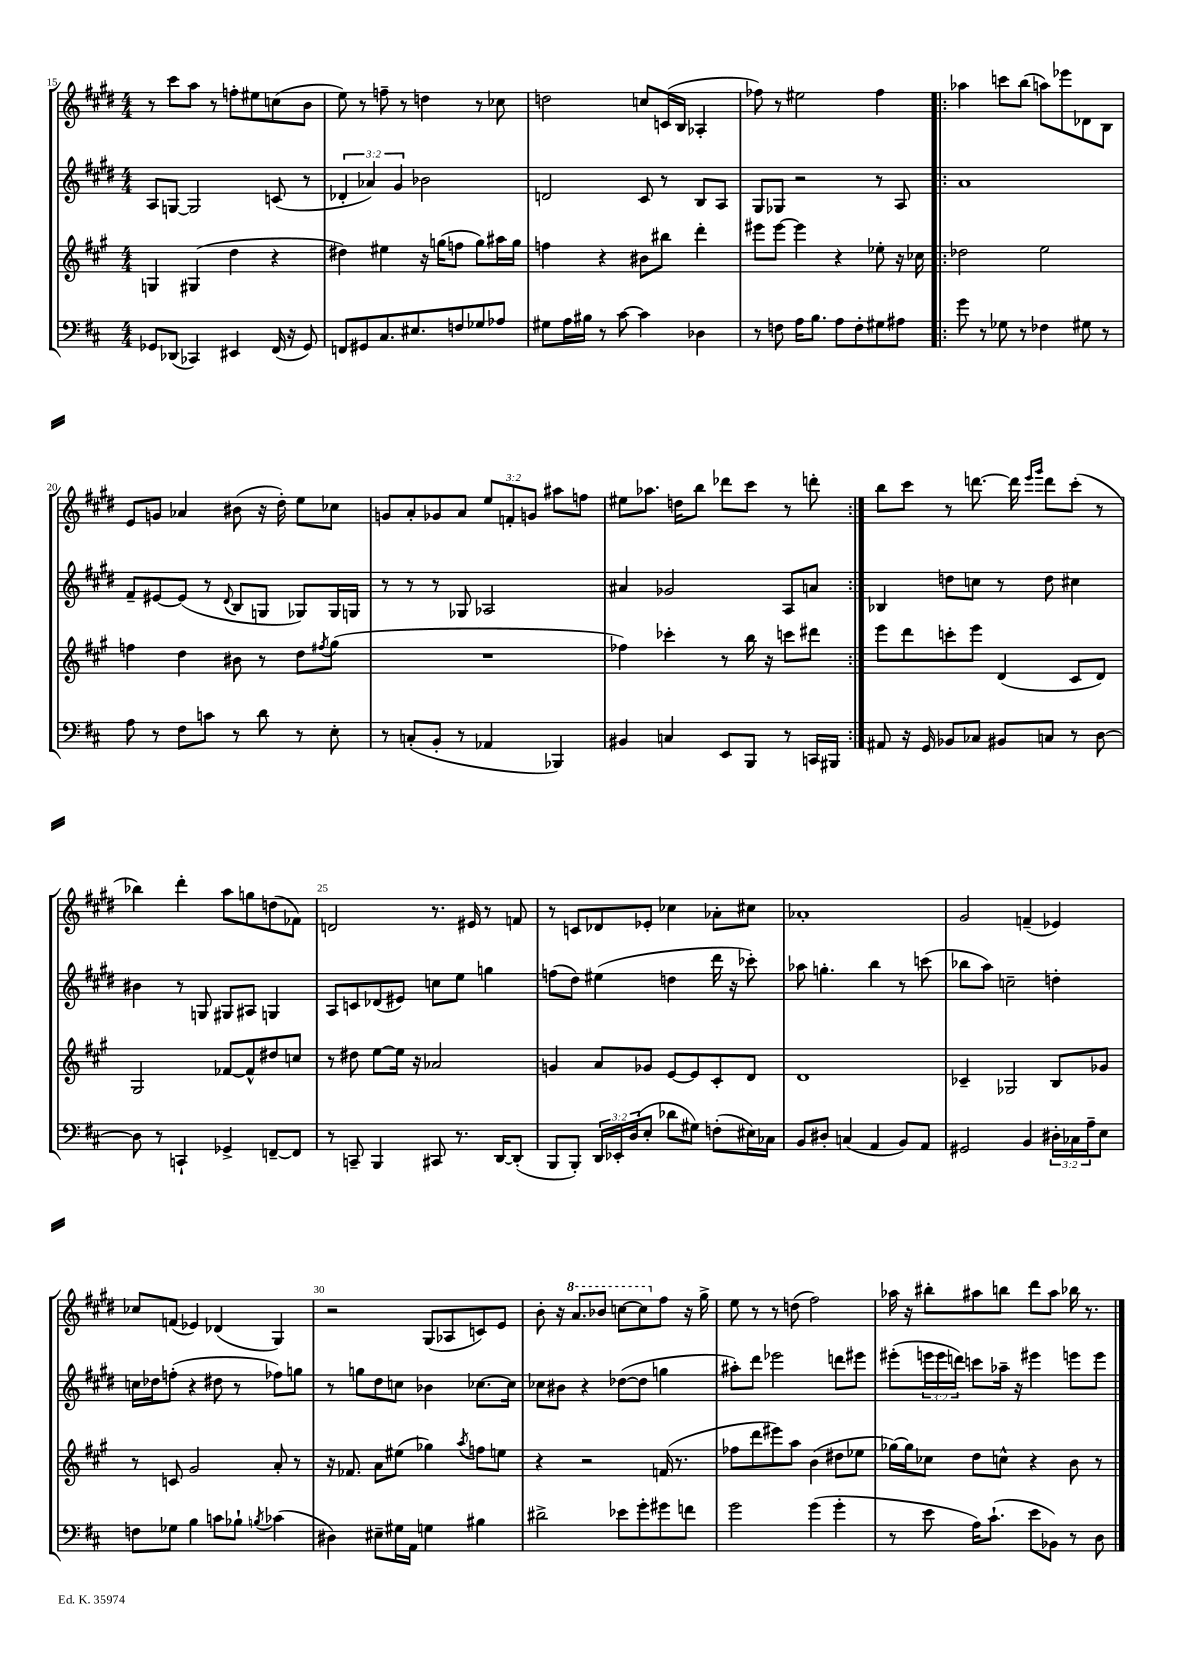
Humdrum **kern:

**kern	**kern	**kern	**kern
*staff4	*staff3	*staff2	*staff1
*clefF4	*clefG2	*clefG2	*clefG2
*k[f#c#]	*k[f#c#g#]	*k[f#c#g#d#]	*k[f#c#g#d#]
*M4/4	*M4/4	*M4/4	*M4/4
8GG-/L	4G/	8A/L	8r
(8DD-/J	.	[8G/J	8ccc#\L
4CC-/)	(4G#/	2G/]	8aa\J
.	.	.	8r
4EE#/	4dd\	.	8ff'\L
.	.	.	8ee#\
(16FF#/	4r	(8c/	(8cc\
16r	.	.	.
8GG-/)	.	8r	8b\J
=	=	=	=
8FF/L	4dd#\)	6d-'/	8ee\)
8GG#/	.	.	8r
.	.	6a-/)	.
8.C#/	4ee#\	.	8ff~\
.	.	6g#/	.
.	.	.	8r
8.E#/	.	.	.
.	16r	2b-\	4dd\
.	(16gg\LK	.	.
8F/	8ff\J	.	.
8G-/	8gg\L)	.	8r
8A-/J	16aa#\L	.	8cc-\
.	16gg\JJ	.	.
=	=	=	=
8G#\L	4ff\	2d/	2dd\
16A\L	.	.	.
16B#\JJ	.	.	.
8r	4r	.	.
[8c#\	.	.	.
4c#\]	8b#\L	8c#/	8cc/L
.	8bb#\J	8r	(16c/L
.	.	.	16B/JJ
4D-\	4ddd'\	8B/L	4A-'/
.	.	8A/J	.
=	=	=	=
8r	8eee#\L	8G#/L	8ff-\)
8F\	[8eee#\J	8G-/J	8r
16A\LK	4eee#\]	2r	2ee#\
8.B\J	.	.	.
8A\L	4r	.	.
8F'\	.	.	.
8G#\	8ee-'\	8r	4ff-\
8A#\J	16r	8A/	.
.	16cc-\	.	.
=!|:	=!|:	=!|:	=!|:
8g\	2dd-\	1a	4aa-\
8r	.	.	.
8G-\	.	.	8ccc\L
8r	.	.	(8bb\J
4F-\	2ee\	.	8aa\L)
.	.	.	8eee-\
8G#\	.	.	8d-\
8r	.	.	8B\J
=	=	=	=
8A\	4ff\	8f#~/L	8e/L
8r	.	[8e#/	8g/J
8F#\L	4dd\	(8e#/]J	4a-/
8c\J	.	8r	.
.	.	8qqd#/	.
8r	8b#\	8B/L	(8b#\
8d\	8r	8G/J	16r
.	.	.	16dd#'\)
8r	8dd\L	8G-/L)	8ee\L
.	8qff#/	.	.
8E'\	(8gg#\J	16G-/L	8cc-\J
.	.	16G/JJ	.
=	=	=	=
8r	1r	8r	8g/L
(8C'/L	.	8r	8a'/
8BB'/J	.	8r	8g-/
8r	.	8G-/	8a/J
4AA-/	.	2A-/	12ee/L
.	.	.	12f'/
.	.	.	12g/J
4BBB-/)	.	.	8aa#\L
.	.	.	8ff\J
=	=	=	=
4BB#/	4ff-\)	4a#/	8ee#\L
.	.	.	8.aa-\J
4C/	4ccc-'\	2g-/	.
.	.	.	16dd\LK
.	.	.	8bb\J
8EE/L	8r	.	8ddd-\L
8BBB/J	16bb\	.	8ccc#\J
.	16r	.	.
8r	8ccc\L	8A/L	8r
16CC/LL	8ddd#\J	8a/J	8ddd'\
16BBB#/JJ	.	.	.
=:|!	=:|!	=:|!	=:|!
8AA#/	8eee\L	4B-/	8bb\L
16r	8ddd\	.	8ccc#\J
16GG/	.	.	.
8BB-/L	8ccc'\	8dd\L	8r
8C-/J	8eee\J	8cc\J	[8.ddd\
8BB#/L	(4d/	8r	.
.	.	.	16ddd\]
.	.	.	16qqeee/LL
.	.	.	16qqggg#/JJ
8C/J	.	8dd\	8ddd\L
8r	8c#/L	4cc#\	(8ccc#'\J
[8D\	8d/J)	.	8r
=	=	=	=
8D\]	2G#/	4b#\	4bb-\)
8r	.	.	.
4CC`/	.	8r	4ddd#'\
.	.	8G/	.
4GG-^/	[8f-/L	8G#/L	8aa\L
.	8f-^^/]	8A#/J	8gg\
[8FF~/L	8dd#/	4G/	(8dd\
8FF/]J	8cc/J	.	8f-\J)
=	=	=	=
8r	8r	8A/L	2d/
8CC~/	8dd#\	8c/	.
4BBB/	[8ee\L	(8d-/	.
.	16ee\]Jk	8e#/J)	.
.	16r	.	.
8CC#/	2a-/	8cc\L	8.r
8.r	.	8ee\J	.
.	.	.	16e#/
.	.	4gg\	8r
[16DD/LK	.	.	.
(8DD'/]J	.	.	8f/
=	=	=	=
8BBB/L	4g/	(8ff\L	8r
8BBB'/J)	.	8dd#\J)	8c/L
24DD/LL	8a/L	(4ee#\	8d-/
24EE-'/	.	.	.
(24D/J	.	.	.
8E'/J	8g-/J	.	8e-'/J
8d-\L	[8e/L	4dd\	4cc-\
8G#\J)	8e/]	.	.
(8F'\L	8c#'/	16ddd#\	8a-'\L
.	.	16r	.
16E#\L)	8d/J	8ccc-'\)	8cc#\J
16C-\JJ	.	.	.
=	=	=	=
8BB/L	1d	8aa-\	1a-'
8D#'/J	.	4.gg'\	.
(4C/	.	.	.
4AA/	.	4bb\	.
8BB/L)	.	8r	.
8AA/J	.	(8ccc\	.
=	=	=	=
2GG#/	4c-~/	8bb-\L	2g#/
.	.	8aa\J)	.
.	2G-/	2cc~\	.
4BB/	.	.	(4f~/
24D#'\LL	8B/L	4dd'\	4e-/)
24C-\	.	.	.
24A~\J	.	.	.
8E\J	8g-/J	.	.
=	=	=	=
8F\L	8r	16cc\LL	8cc-/L
.	.	16dd-\J	.
8G-\J	8c/	(8ff'\J	(8f/J
4B\	2g#/	4r	4e-/)
8c\L	.	8dd#\	(4d-/
8B-`\J	.	8r	.
8qB/	.	.	.
(4c-\	8a'/	8ff-\L)	4G#/)
.	8r	8gg\J	.
=	=	=	=
4D#\)	16r	8r	2r
.	8.f-/	.	.
.	.	8gg\L	.
8E#~\L	8a\L	8dd#\	.
16G#\L	(8ee#\J	8cc\J	.
16AA\JJ	.	.	.
4G\	4gg-\)	4b-\	(8G#/L
.	.	.	8A-/
.	8qaa/	.	.
4B#\	8ff\L	[8.cc-\L	8c/)
.	8ee\J	.	8e/J
.	.	16cc-\]Jk	.
=	=	=	=
2d#^\	4r	8cc-\L	8b'\
.	.	8b#\J	16r
.	.	.	8.aa/L
.	2r	4r	.
.	.	.	8bb-/J
8e-\L	.	([8dd-\L	[8ccc\L
8g'\	.	8dd-\]J	8ccc\]
8g#\	(16f/	4gg\	8ff#\J
.	8.r	.	.
8f\J	.	.	16r
.	.	.	16gg#^\
=	=	=	=
2g\	8ff-\L	8aa#'\L)	8ee\
.	8ddd\	8ddd#\J	8r
.	8eee#\)	2eee-\	8r
.	8aa\J	.	(8dd\
(4g\	(4b\	.	2ff#\)
4g'\	8dd#\L	8ddd\L	.
.	8ee-\J	8eee#\J	.
=	=	=	=
8r	[16gg-\LL)	(8eee#'\L	16aa-\
.	16gg-\]J	.	16r
8e\	8cc-\J	24eee\L	8bb#'\L
.	.	24eee\	.
.	.	24ddd\JJ)	.
16A\LK)	8dd\L	8ccc\L	8aa#\
(8.c#`\J	.	.	.
.	8cc^^\J	16aa-~\Jk	8bb\J
.	.	16r	.
8e\L	4r	4eee#\	8ddd#\L
8BB-\J)	.	.	8aa#\J
8r	8b\	8eee\L	16bb-\
.	.	.	8.r
8D\	8r	8eee\J	.
==	==	==	==
*-	*-	*-	*-
